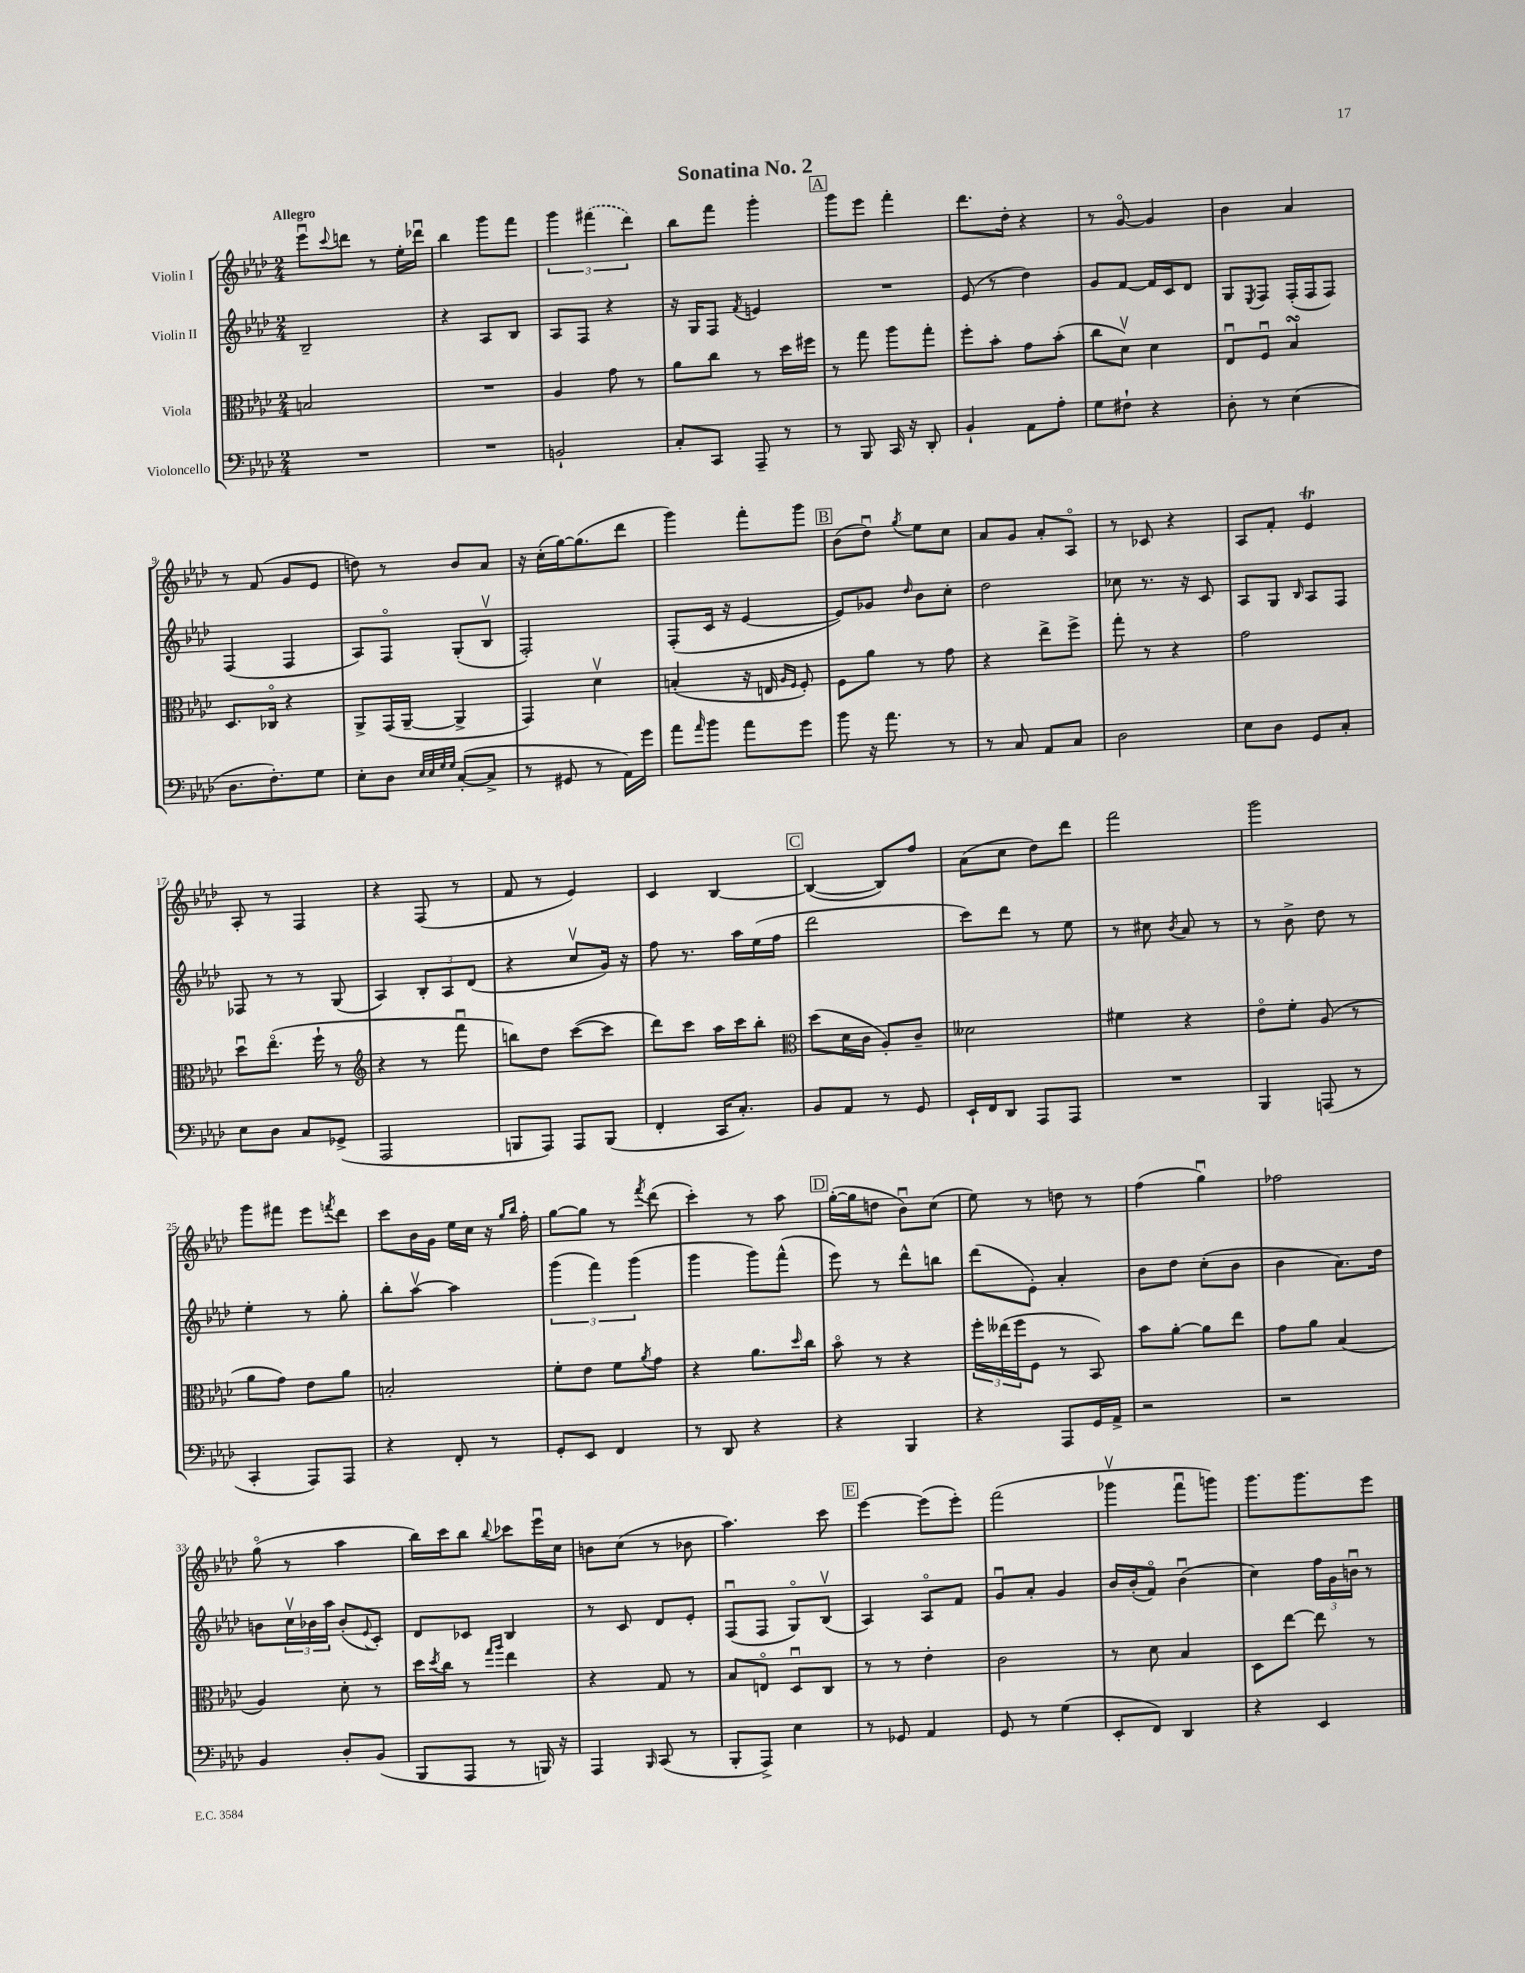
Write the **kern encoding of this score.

**kern	**kern	**kern	**kern
*staff4	*staff3	*staff2	*staff1
*clefF4	*clefC3	*clefG2	*clefG2
*k[b-e-a-d-]	*k[b-e-a-d-]	*k[b-e-a-d-]	*k[b-e-a-d-]
*M2/4	*M2/4	*M2/4	*M2/4
2r	2B	2B-~	8eee-u
.	.	.	8qqccc
.	.	.	8ddd
.	.	.	8r
.	.	.	16ee-'
.	.	.	16ddd-u
=	=	=	=
2r	2r	4r	4bb-
.	.	8A-	8ggg
.	.	8B-	8fff
=	=	=	=
2BB`	4A-	8A-	6ggg
.	.	8F	.
.	.	.	(6fff#
.	8g	4r	.
.	.	.	6ddd-)
.	8r	.	.
=	=	=	=
8C'	8a-	16r	8bb-
.	.	16G	.
8CC	8cc	8F	8fff
.	.	8qf	.
8AAA-~	8r	4e	4ggg'
8r	16dd-	.	.
.	16ff#	.	.
=	=	=	=
8r	8r	2r	8ggg
8BBB-	8gg	.	8eee-
16CC	8aa-	.	4fff'
16r	.	.	.
8DD-'	8gg'	.	.
=	=	=	=
4BB-`	8ff'	(8e-	8.ddd-
.	8b-'	8r	.
.	.	.	16dd-'
8AA-	8g	4dd-)	4r
8A-'	(8b-'	.	.
=	=	=	=
8G	8cc	8g	8r
8F#`	8d-v)	[8f	[8go
4r	4d-	16f]	4g]
.	.	16c	.
.	.	8d-	.
=	=	=	=
8D-'	8E-u	8G	4b-
.	.	8qE-	.
8r	8Fu	8F	.
(4E-	4B-	(16F'	4a-
.	.	16F	.
.	.	8F)	.
=	=	=	=
8.D-	8.D-	(4F	8r
.	.	.	(8f
8.F')	16C-o	.	.
.	4r	4F	8g
8G	.	.	8e-
=	=	=	=
8E-'	8AA-^	8A-)	8dd)
8D-	(16GG	8Fo	8r
.	[16AA-~	.	.
32qqE-	.	.	.
32qqE-	.	.	.
32qqG	.	.	.
32qqG	.	.	.
([8C'	4AA-^]	(8G'	8b-
8C^]	.	8B-v	8a-
=	=	=	=
8r	4GG)	2F')	16r
.	.	.	(16cc'
8GG#	.	.	[16gg)
.	.	.	(8.gg]
8r	4d-v	.	.
16AA-)	.	.	8ddd-
16g	.	.	.
=	=	=	=
8a-	(4B'	(8F'	4ggg)
16qqa-	.	.	.
8b-	.	16c	.
.	.	16r	.
8a-	16r	[4e-	8fff'
.	16E	.	.
.	16qqA-	.	.
.	16qqF	.	.
8g	8F')	.	8ggg
=	=	=	=
8b-	8F	8e-])	(8b-
16r	8a-	8g-	8dd-u)
8.a-	.	.	.
.	.	16qqdd-	8qgg
.	8r	8b-	8ee-
8r	8g	8cc'	8cc
=	=	=	=
8r	4r	2dd-	8a-
8C	.	.	8g
8AA-	8ee-^	.	8a-'
8C	8ff^	.	8A-o
=	=	=	=
2D-	8gg'	8cc-	8r
.	8r	8.r	8c-
.	4r	.	4r
.	.	16r	.
.	.	8c	.
=	=	=	=
8E-	2g	8A-	8A-
8D-	.	8G	8f'
.	.	16qqB-	.
8GG	.	8A-	4e-
8C'	.	8F	.
=	=	=	=
8E-	8dd-u	8F-	8A-'
8D-	(8.ee-o	8r	8r
8C	.	8r	4F
.	16ff`	.	.
(8GG-^	8r	(8G	.
=	=	=	=
*	*clefG2	*	*
2AAA-	4r	4A-)	4r
.	8r	12B-'	(8F
.	.	12A-	.
.	8fffu	.	8r
.	.	(12d-	.
=	=	=	=
8BBB	8bb)	4r	8f
8AAA-)	8dd-	.	8r
8AAA-	([8ccc	8ccv	4e-)
(8BBB	8ccc]	16g)	.
.	.	16r	.
=	=	=	=
4FF'	8ddd-)	8ff	4c
.	8ccc	8.r	.
16CC	16aa-	.	[4B-
8.C')	16ccc	16aa-	.
.	8bb-'	(16ee-	.
.	.	16ff	.
=	=	=	=
*	*clefC3	*	*
8BB-	(8dd-	2ddd-	(4B-_
8AA-	16d-	.	.
.	16c	.	.
8r	8A-')	.	8B-])
8GG	8c~	.	8ff
=	=	=	=
16EE-`	2d--	8ccc)	(8a-
16FF	.	.	.
8DD-	.	8ddd-	8cc
8AAA-	.	8r	8dd-)
8AAA-	.	8ee-	8ddd-
=	=	=	=
2r	4f#	8r	2fff
.	.	8cc#	.
.	.	8qb-	.
.	4r	8a-	.
.	.	8r	.
=	=	=	=
4BBB-	8e-o	8r	2ggg
.	8f'	8b-^	.
(8AAA	(8A-	8dd-	.
8r	8r	8r	.
=	=	=	=
4CC'	8a-	4ee-'	8ggg
.	8g)	.	8fff#
8AAA-)	8e-	8r	8eee-
.	.	.	8qfff
8AAA-	8a-	8gg'	8ddd-
=	=	=	=
4r	2B'	8bb-'	8ccc
.	.	[8aa-v	16b-
.	.	.	16g
8FF'	.	4aa-]	16ee-
.	.	.	16cc
8r	.	.	16r
.	.	.	16qqgg
.	.	.	16qqbb-
.	.	.	16ff'
=	=	=	=
8GG'	8f'	(6ggg	[8gg
8EE-	8e-	.	8gg]
.	.	6fff)	.
4FF	8f	.	8r
.	.	(6ggg	.
.	8qa-	.	8qfff
.	8g	.	(8ddd-
=	=	=	=
8r	4r	4ggg	4ccc')
8DD-	.	.	.
4r	8.a-	8ggg)	8r
.	.	(8fff^^	8aa-
.	16qqdd-	.	.
.	16cc	.	.
=	=	=	=
4r	8b-o	8eee-)	([16gg'
.	.	.	16gg]
.	8r	8r	8dd
4BBB-	4r	8ddd-^^	8b-u)
.	.	8bb	(8cc
=	=	=	=
4r	24ff'	(8ddd-	8ee-)
.	(24ee--	.	.
.	24ff	.	.
.	8F	8e-')	8r
8AAA-	8r	4a-'	8dd
16GG	8BB-)	.	8r
16AA-^	.	.	.
=	=	=	=
2r	8b-	8b-	(4ff
.	[8a-'	8dd-	.
.	8a-]	(8cc'	4ggu)
.	8ee-	8b-	.
=	=	=	=
2r	8g	4b-	2ff-
.	8a-	.	.
.	(4B-	8.a-)	.
.	.	16dd-	.
=	=	=	=
4BB-	4A-)	8b	(8ggo
.	.	24ccv	8r
.	.	24b-	.
.	.	24aa-	.
8D-'	8d-'	(8b-'	4aa-
.	.	8qqe-	.
(8BB-	8r	8c')	.
=	=	=	=
8BBB-	16dd-	8d-	16bb-)
.	8qdd-	.	.
.	16cc	.	16ccc
8AAA-	8r	8c-	8bb-
.	16qqgg	.	.
.	16qqaa-	.	8qqbb-
8r	4ee-	4B-	8ccc-
16BBB)	.	.	16eee-u
16r	.	.	16cc
=	=	=	=
4AAA-	4r	8r	8b
.	.	8c	(8cc
16qqBBB-	.	.	.
(8CC	8G	8d-	8r
8r	8r	8e-'	8b-
=	=	=	=
8BBB-'	8B-	(8Fu	4.aa-)
8AAA-^)	8Eo	8F	.
4E-	8D-u	8Go)	.
.	8C	(8B-v	8ccc
=	=	=	=
8r	8r	4A-)	[4eee-
8GG-	8r	.	.
4AA-	4e-'	8A-o	(8eee-]
.	.	8f	8eee-')
=	=	=	=
8GG	2c	8gu	(2fff
8r	.	8a-'	.
(4G	.	4g	.
=	=	=	=
8EE-'	8r	16b-	4ggg-v
.	.	(16b-'	.
8FF)	8d-	8fo)	.
4DD-	4B-	(4b-u	8fffu
.	.	.	8ggg)
=	=	=	=
4r	8D-	4cc)	8.ggg
.	[8ee-	.	.
.	.	.	8.ggg
4EE-	8ee-]	24ff	.
.	.	24g	.
.	.	24bu	.
.	8r	8r	8eee-
==	==	==	==
*-	*-	*-	*-
